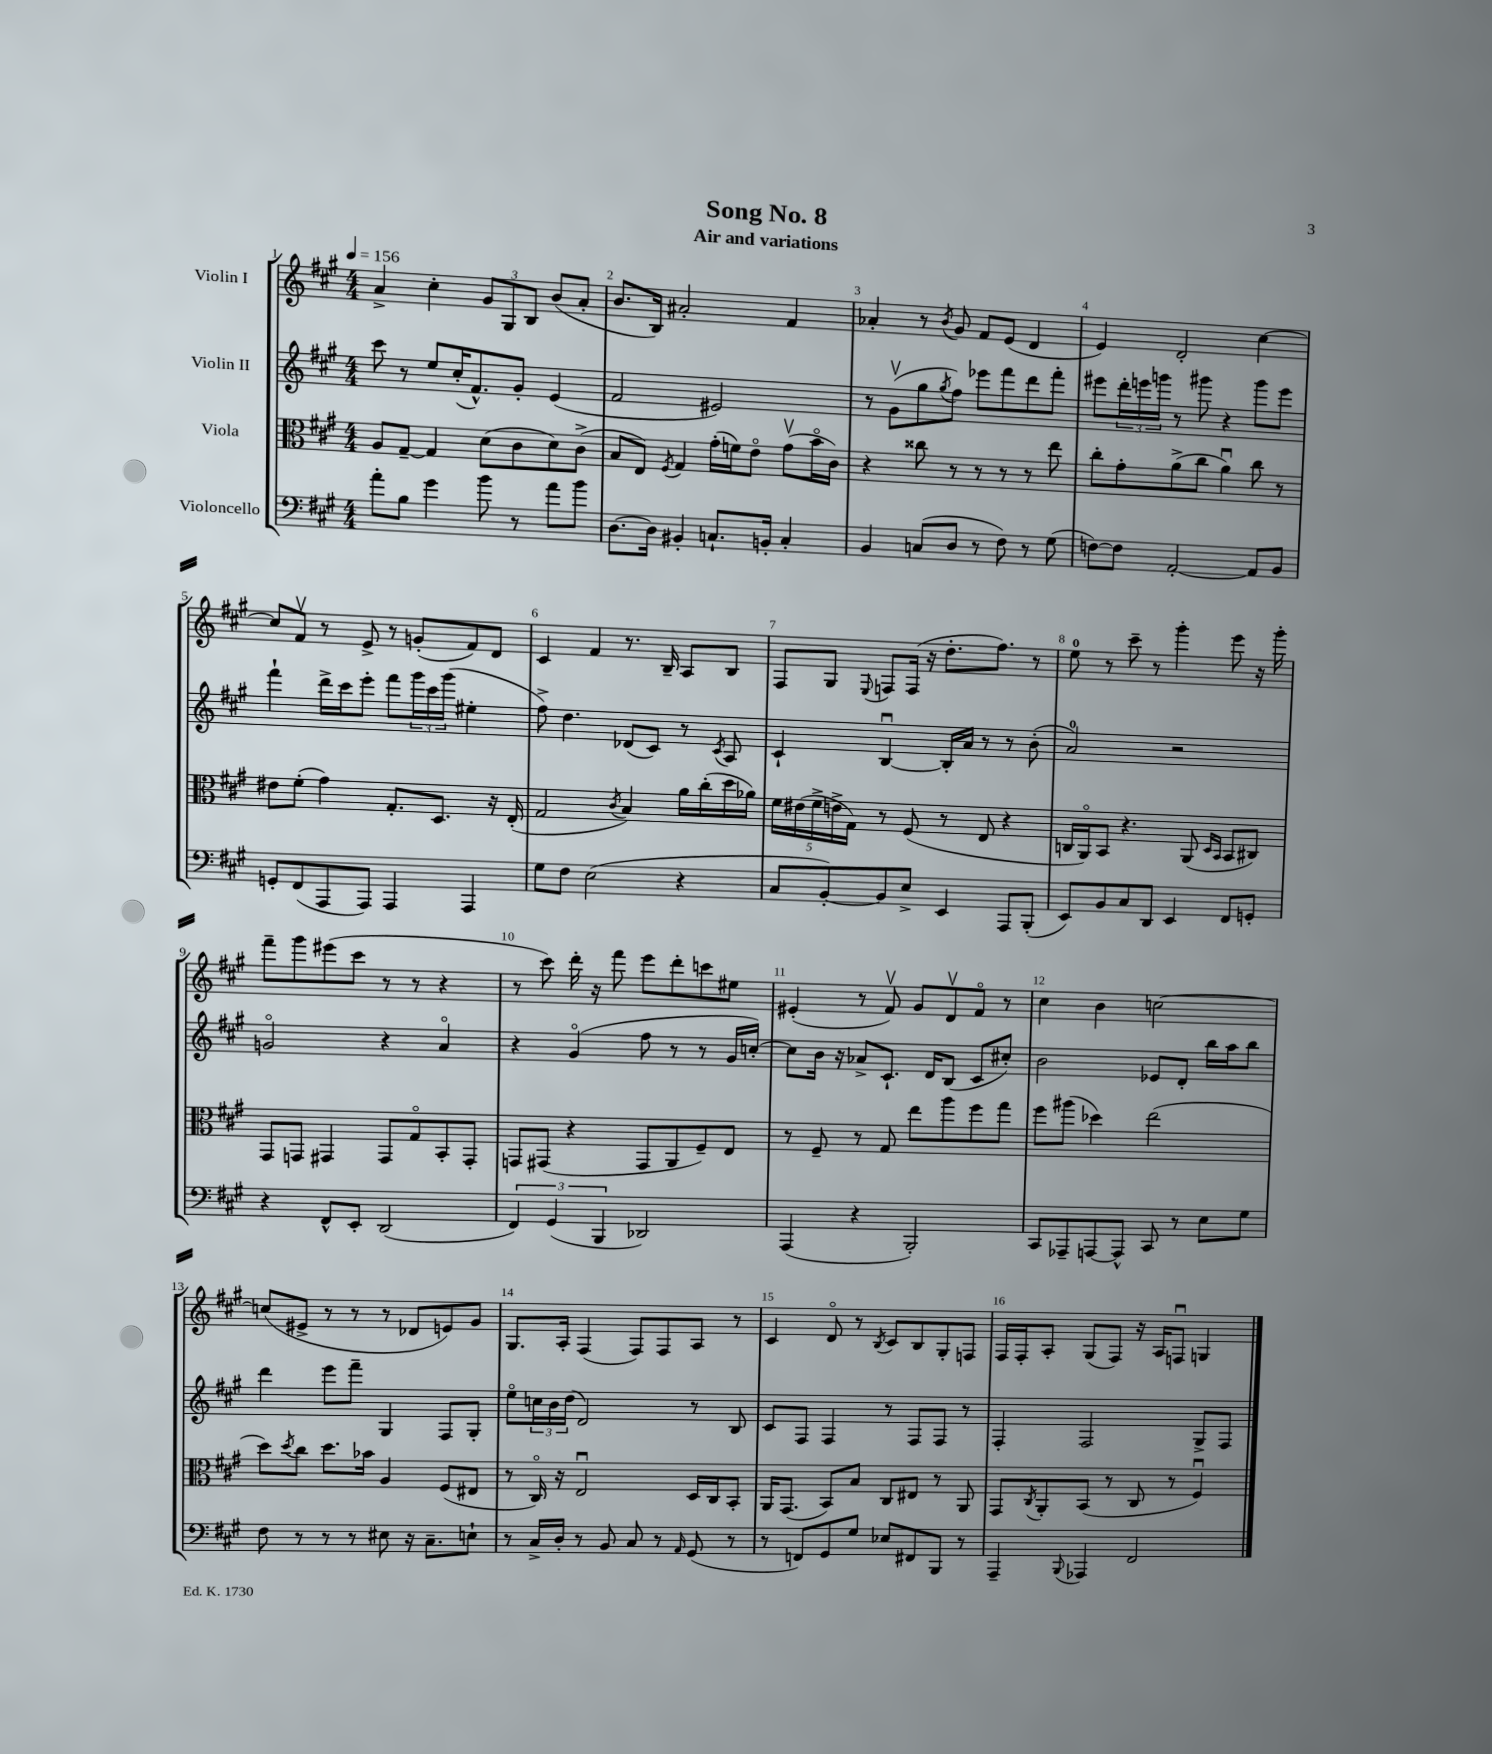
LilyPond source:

\header { title = "Song No. 8" subtitle = "Air and variations" }
<<
\new StaffGroup <<
\new Staff = "s0" \with { instrumentName = "Violin I" } {
    \clef treble \key a \major \numericTimeSignature \time 4/4 \tempo 4 = 156
    a'4-> cis''4-. \tuplet 3/2 { gis'8 gis8 b8 } b'8( a'8-. |
    b'8. b16) ais'2-. fis'4 |
    aes'4-. r8 \acciaccatura { b'8 } gis'8 fis'8 e'8( d'4 |
    e'4) d'2-. cis''4~ |
    cis''8 fis'8\upbow r8 e'8-> r8 g'8-.( fis'8) d'8 |
    cis'4 fis'4 r8. b16-- a8 b8 |
    fis8 gis8 \appoggiatura { e8 } f8 f16( r16 d''8.-. fis''8.) r8 |
    e''8-0 r8 cis'''8-- r8 gis'''4-. e'''8 r16 gis'''16-. |
    fis'''8-- gis'''8 eis'''8( cis'''8 r8 r8 r4 |
    r8 cis'''8) d'''16-. r16 fis'''8 e'''8 d'''8-. c'''8 eis''8 |
    eis'4-.( r8 fis'8\upbow) gis'8 d'8\upbow fis'8\flageolet r8 |
    cis''4 b'4 c''2~ |
    c''8( eis'8-> r8 r8 r8 des'8 e'8) gis'8 |
    gis8. a16-. fis4( fis8) fis8 a8 r8 |
    cis'4 d'8\flageolet r8 \acciaccatura { b8 } cis'8 b8 gis8-. f8 |
    fis16 fis16-. a8-. gis8( fis8) r16 a16 f8\downbow g4 \bar "|." |
}
\new Staff = "s1" \with { instrumentName = "Violin II" } {
    \clef treble \key a \major \numericTimeSignature \time 4/4
    cis'''8 r8 e''8 cis''16-.( fis'8.-^) gis'8-. e'4( |
    fis'2 eis'2) |
    r8 gis'8\upbow( gis''8 \acciaccatura { gis''8 } fis''8) ees'''8 fis'''8 d'''8 fis'''8-. |
    eis'''8 \tuplet 3/2 { d'''16-. e'''16 g'''16 } r8 gis'''8 r4 gis'''8 e'''8 |
    fis'''4-! d'''16-> cis'''16 e'''8-. fis'''8 \tuplet 3/2 { gis'''16 cis'''16 gis'''16( } eis''4-. |
    fis''8->) d''4. des'8( cis'8) r8 \acciaccatura { cis'8 } a8 |
    cis'4-! b4~\downbow b16-. a'16 r8 r8 b'8-.( |
    a'2-0) r2 |
    g'2\flageolet r4 a'4\flageolet |
    r4 gis'4\flageolet( fis''8 r8 r8 gis'16 c''16~-.) |
    c''8 b'16 r16 aes'8-> cis'8.-! d'16 b8( cis'8 cis''8-.) |
    b'2 ees'8 d'8-. b''16 a''16 b''8 |
    d'''4 e'''8 fis'''8-- gis4 fis8 gis8-. |
    e''8\flageolet \tuplet 3/2 { c''16 b'16 d''16( } d'2) r8 b8 |
    cis'8 fis8 fis4 r8 fis8 fis8 r8 |
    fis4-. fis2 gis8-> fis8 \bar "|." |
}
\new Staff = "s2" \with { instrumentName = "Viola" } {
    \clef alto \key a \major \numericTimeSignature \time 4/4
    a8 gis8~-- gis4 d'8( cis'8 d'8) cis'8->( |
    b8 e8) \acciaccatura { fis8 } gis4 gis'16-.( f'16) e'8\flageolet gis'8\upbow( b'16\flageolet cis'16) |
    r4 cisis''8 r8 r8 r8 r8 e''8 |
    cis''8-. gis'8-. a'8->( cis''8 a'4\downbow) cis''8 r8 |
    eis'8 fis'8-.( gis'4) gis8.-. d8. r16 e16-.( |
    gis2 \acciaccatura { cis'8 } b4) a'16 cis''16-.( d''16 aes'16) |
    \tuplet 5/4 { fis'16 eis'16( fis'16-> e'16-> gis16) } r8 fis8( r8 e8 r4 |
    c16 a,16\flageolet) b,8 r4. a,8( \grace { d16 b,16 } b,8 cis8) |
    gis,8 g,8 gis,4 gis,8 gis8\flageolet b,8-. gis,8-. |
    g,8 gis,8( r4 gis,8 a,8 fis8--) e8 |
    r8 fis8-- r8 gis8 e''8 a''8 fis''8 gis''8 |
    fis''8 ais''8( des''4) e''2( |
    d''8) \acciaccatura { d''8 } cis''8 d''8. bes'16 a4 fis8( eis8 |
    r8 cis16\flageolet) r16 e2\downbow d16 cis16 b,8-. |
    a,16 gis,8.( b,8) b8 cis8 eis8 r8 a,8 |
    gis,8 \acciaccatura { cis8 } a,8-. b,8( r8 cis8 r8 fis4\downbow) \bar "|." |
}
\new Staff = "s3" \with { instrumentName = "Violoncello" } {
    \clef bass \key a \major \numericTimeSignature \time 4/4
    a'8-. b8 gis'4 b'8 r8 a'8 b'8 |
    d8.~ d16 bis,4-. c8.-! b,16-. c4-. |
    b,4 c8( d8 r8 fis8) r8 gis8( |
    f8~) f8 a,2~-. a,8 b,8 |
    g,8-. fis,8( a,,8 a,,8) a,,4 a,,4 |
    gis8 fis8 e2( r4 |
    cis8 b,8~-.) b,8 e8-> e,4 a,,8 b,,8-.( |
    e,8) b,8 cis8 d,8 e,4 fis,8 g,8-. |
    r4 fis,8-^ e,8-. d,2( |
    \tuplet 3/2 { fis,4) gis,4( b,,4 } des,2) |
    a,,4( r4 b,,2-.) |
    cis,8 aes,,8-- a,,8~ a,,8-^ cis,8 r8 e8 gis8 |
    fis8 r8 r8 r8 eis8 r16 cis8.-- e8-! |
    r8 cis16-> d16-. r8 b,8 cis8 r8 \grace { a,16 } gis,8( r8 |
    r8 f,8) gis,8 gis8 ees8 fis,8 b,,8 r8 |
    a,,4-- \appoggiatura { b,,8 } aes,,4 fis,2 \bar "|." |
}
>>
>>
\layout { \context { \Score \override BarNumber.break-visibility = ##(#f #t #t) barNumberVisibility = #all-bar-numbers-visible } }
